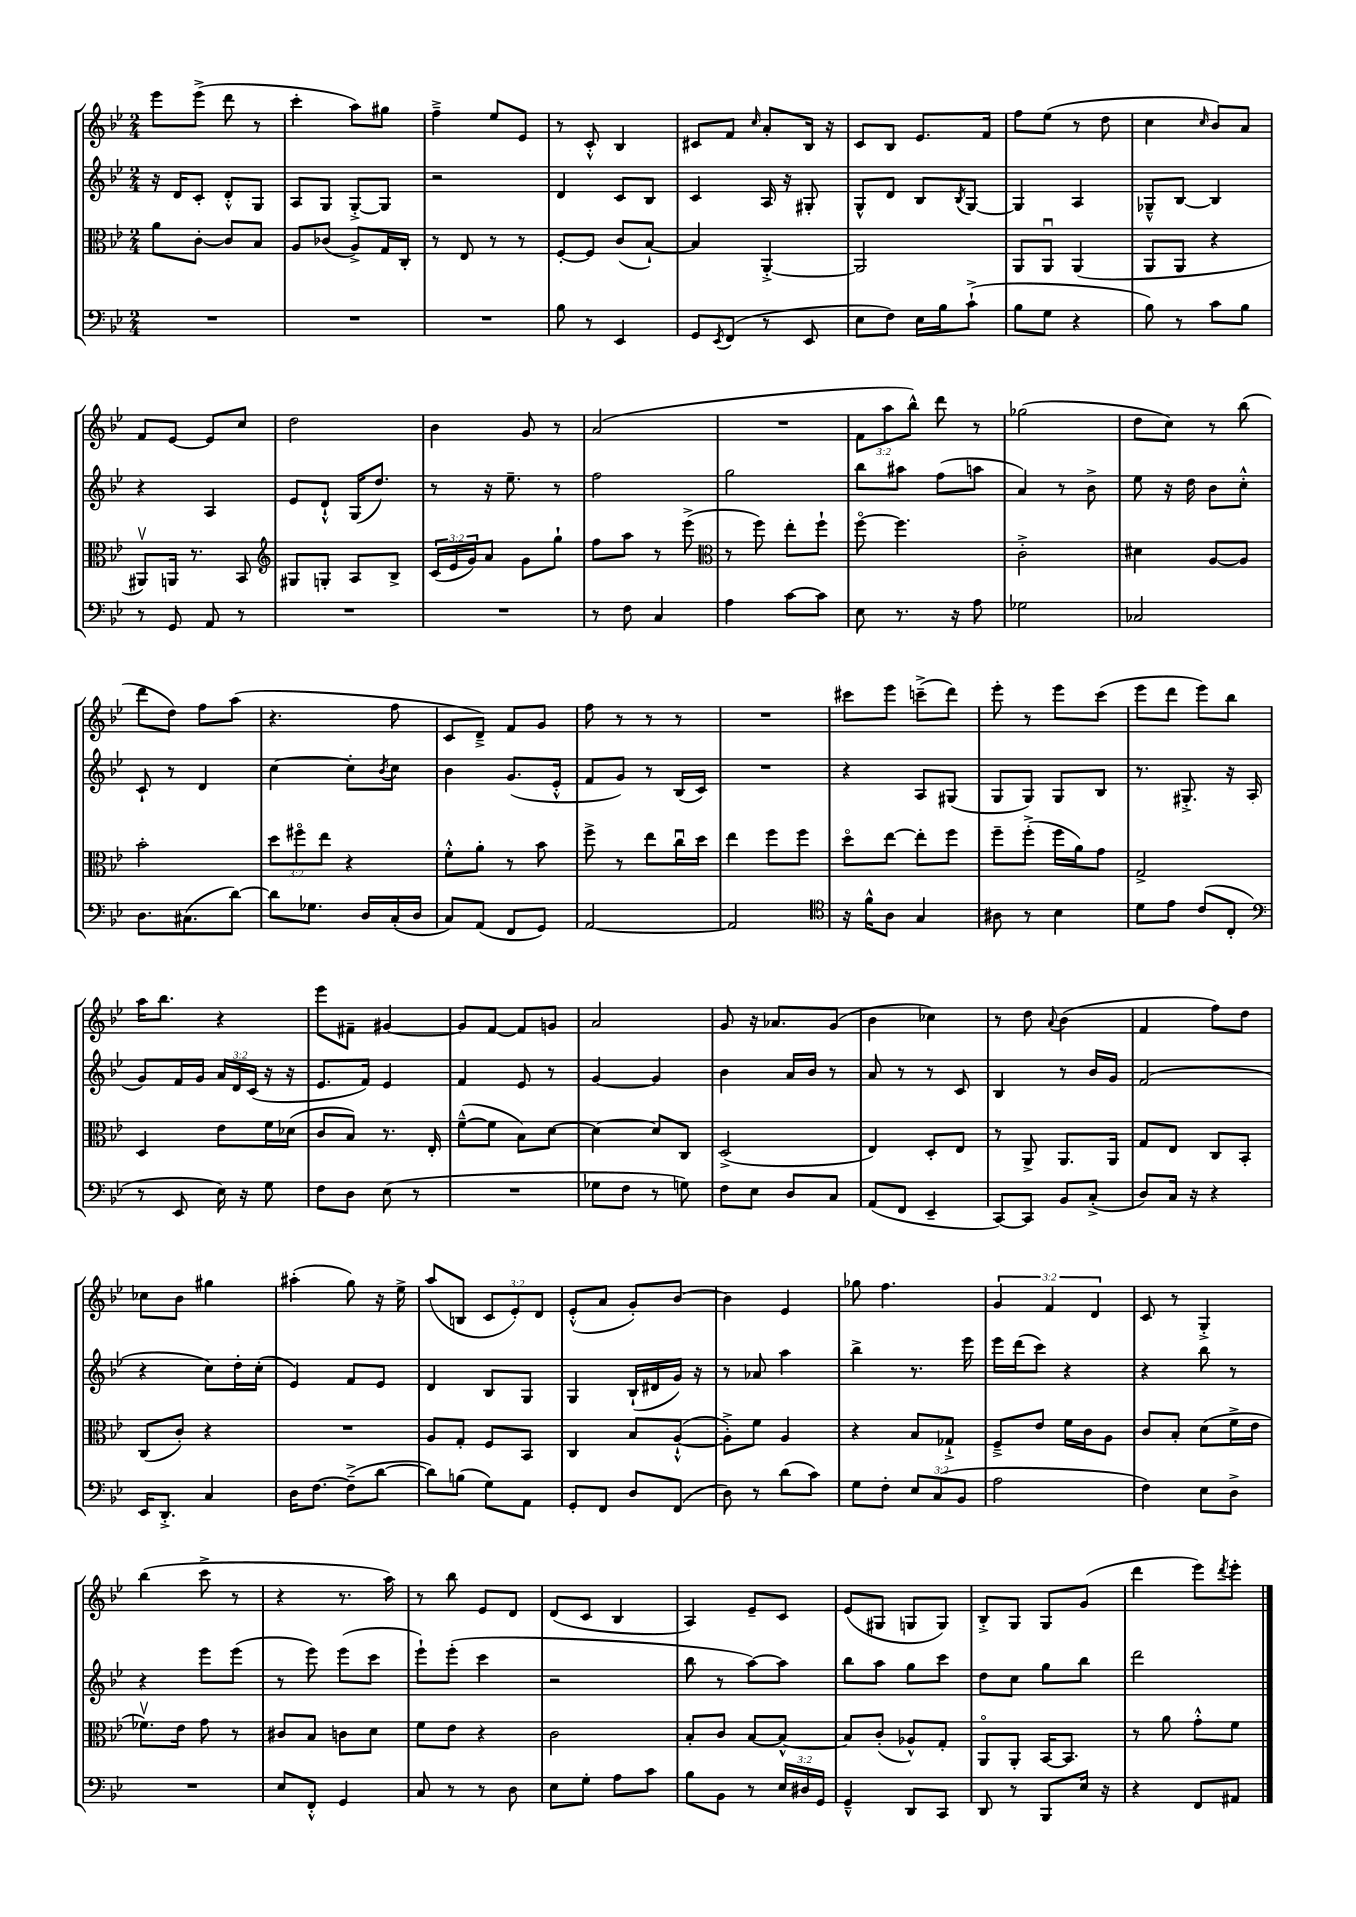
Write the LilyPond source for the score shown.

<<
\new StaffGroup <<
\new Staff = "s0" {
    \clef treble \key bes \major \numericTimeSignature \time 2/4 \override Staff.TupletNumber.text = #tuplet-number::calc-fraction-text
    ees'''8 ees'''8->( d'''8 r8 |
    c'''4-. a''8) gis''8 |
    f''4---> ees''8 ees'8 |
    r8 c'8-.-^ bes4 |
    cis'8 f'8 \grace { c''16 } a'8-. bes16 r16 |
    c'8 bes8 ees'8. f'16 |
    f''8 ees''8( r8 d''8 |
    c''4 \grace { c''16 } bes'8) a'8 |
    f'8 ees'8~ ees'8 c''8 |
    d''2 |
    bes'4 g'8 r8 |
    a'2( |
    R2 |
    \tuplet 3/2 { f'8 a''8 bes''8-^) } d'''8 r8 |
    ges''2( |
    d''8 c''8) r8 bes''8( |
    d'''8 d''8) f''8 a''8( |
    r4. f''8 |
    c'8 d'8--->) f'8 g'8 |
    f''8 r8 r8 r8 |
    R2 |
    cis'''8 ees'''8 c'''8--->( d'''8) |
    ees'''8-. r8 ees'''8 c'''8( |
    ees'''8 d'''8 ees'''8) bes''8 |
    a''16 bes''8. r4 |
    ees'''8 fis'8-- gis'4~ |
    gis'8 f'8~ f'8 g'8 |
    a'2 |
    g'8 r16 aes'8. g'8( |
    bes'4 ces''4) |
    r8 d''8 \appoggiatura { a'8 } bes'4( |
    f'4 f''8) d''8 |
    ces''8 bes'8 gis''4 |
    ais''4-.( g''8) r16 ees''16-> |
    a''8( b8 \tuplet 3/2 { c'8 ees'8-.) d'8 } |
    ees'8-.-^( a'8 g'8-.) bes'8~ |
    bes'4 ees'4 |
    ges''8 f''4. |
    \tuplet 3/2 { g'4 f'4 d'4 } |
    c'8 r8 g4-.-> |
    bes''4( c'''8-> r8 |
    r4 r8. a''16) |
    r8 bes''8 ees'8 d'8 |
    d'8( c'8 bes4 |
    a4) ees'8-- c'8 |
    ees'8( gis8 g8 g8) |
    bes8-.-> g8 g8 g'8( |
    d'''4 ees'''8) \acciaccatura { d'''8 } ees'''8-. \bar "|." |
}
\new Staff = "s1" {
    \clef treble \key bes \major \numericTimeSignature \time 2/4 \override Staff.TupletNumber.text = #tuplet-number::calc-fraction-text
    r16 d'16 c'8-. d'8-.-^ g8 |
    a8 g8 g8~-.-> g8 |
    r2 |
    d'4 c'8 bes8 |
    c'4 a16 r16 gis8-. |
    g8-^ d'8 bes8 \acciaccatura { bes8 } g8~ |
    g4 a4 |
    ges8---^ bes8~ bes4 |
    r4 a4 |
    ees'8 d'8-!-^ g16( d''8.) |
    r8 r16 ees''8.-- r8 |
    f''2 |
    g''2 |
    bes''8 ais''8 f''8( a''8 |
    a'4) r8 bes'8-> |
    ees''8 r16 d''16 bes'8 c''8-.-^ |
    c'8-! r8 d'4 |
    c''4~ c''8-. \acciaccatura { bes'8 } c''8 |
    bes'4 g'8.( ees'16-.-^ |
    f'8 g'8) r8 bes16( c'16) |
    R2 |
    r4 a8 gis8( |
    g8 g8) g8 bes8 |
    r8. gis8.-.-> r16 a16( |
    g'8) f'16 g'16 \tuplet 3/2 { a'16 d'16 c'16( } r16 r16 |
    ees'8. f'16) ees'4 |
    f'4 ees'8 r8 |
    g'4~ g'4 |
    bes'4 a'16 bes'16 r8 |
    a'8 r8 r8 c'8 |
    bes4 r8 bes'16 g'16 |
    f'2( |
    r4 c''8) d''16-. c''16-.( |
    ees'4) f'8 ees'8 |
    d'4 bes8 g8 |
    g4 bes16-!( dis'16 g'16) r16 |
    r8 aes'8 a''4 |
    bes''4-> r8. ees'''16 |
    ees'''16 d'''16( c'''8) r4 |
    r4 bes''8 r8 |
    r4 ees'''8 ees'''8( |
    r8 ees'''8) ees'''8( c'''8 |
    ees'''8-!) ees'''8-.( c'''4 |
    r2 |
    bes''8 r8 a''8~) a''8 |
    bes''8 a''8 g''8 c'''8 |
    d''8 c''8 g''8 bes''8 |
    d'''2 \bar "|." |
}
\new Staff = "s2" {
    \clef alto \key bes \major \numericTimeSignature \time 2/4 \override Staff.TupletNumber.text = #tuplet-number::calc-fraction-text
    a'8 c'8~-. c'8 bes8 |
    a8 ces'8( a8->) g16 c16-. |
    r8 ees8 r8 r8 |
    f8~-. f8 c'8( bes8~-!) |
    bes4 a,4~-.-> |
    a,2 |
    a,8 a,8\downbow a,4( |
    a,8 a,8 r4 |
    ais,8\upbow) a,16 r8. bes,8 |
    \clef treble gis8 g8-. a8 bes8-> |
    \tuplet 3/2 { c'16( ees'16 g'16) } a'8 g'8 g''8-! |
    f''8 a''8 r8 ees'''8->( |
    \clef alto r8 f''8) ees''8-. f''8-! |
    f''8~\flageolet f''4. |
    c'2-.-> |
    dis'4 a8~ a8 |
    bes'2-. |
    \tuplet 3/2 { d''8 fis''8\flageolet ees''8 } r4 |
    f'8-.-^ a'8-. r8 bes'8 |
    f''8-> r8 ees''8 c''16\downbow d''16 |
    ees''4 f''8 f''8 |
    d''8\flageolet ees''8~ ees''8-. f''8 |
    f''8-- f''8-.->( f''16 a'16) g'8 |
    g2-> |
    d4 ees'8 f'16 des'16( |
    c'8 bes8) r8. ees16-. |
    f'8~---^( f'8 bes8) d'8~ |
    d'4~ d'8 c8 |
    d2->( |
    ees4) d8-. ees8 |
    r8 a,8-> a,8. a,16 |
    g8 ees8 c8 bes,8-. |
    c8( c'8-.) r4 |
    R2 |
    a8 g8-. f8 bes,8 |
    c4 bes8 a8~-!-^( |
    a8-.->) f'8 a4 |
    r4 bes8 ges8-!-> |
    f8---> ees'8 f'16 c'16 a8 |
    c'8 bes8-. d'8( f'16-> ees'16 |
    fes'8.\upbow) ees'16 g'8 r8 |
    cis'8 bes8 c'8 d'8 |
    f'8 ees'8 r4 |
    c'2 |
    bes8-. c'8 bes8~ bes8~-^ |
    bes8 c'8-.( aes8-^) g8-. |
    a,8\flageolet a,8-. bes,16~ bes,8. |
    r8 a'8 g'8-.-^ f'8 \bar "|." |
}
\new Staff = "s3" {
    \clef bass \key bes \major \numericTimeSignature \time 2/4 \override Staff.TupletNumber.text = #tuplet-number::calc-fraction-text
    R2 |
    R2 |
    R2 |
    bes8 r8 ees,4 |
    g,8 \acciaccatura { ees,8 } f,8( r8 ees,8 |
    ees8 f8) ees16 bes16 c'8-!->( |
    bes8 g8 r4 |
    bes8) r8 c'8 bes8 |
    r8 g,8 a,8 r8 |
    R2 |
    R2 |
    r8 f8 c4 |
    a4 c'8~ c'8 |
    ees8 r8. r16 a8 |
    ges2 |
    ces2 |
    d8. cis8.( d'8~) |
    d'8 ges8. d16 c16-.( d16 |
    c8) a,8( f,8 g,8) |
    a,2~ |
    a,2 |
    \clef tenor r16 f'16-^ a8 g4 |
    ais8 r8 bes4 |
    d'8 ees'8 c'8( c8-. |
    \clef bass r8 ees,8 ees16) r16 g8 |
    f8 d8 ees8( r8 |
    R2 |
    ges8 f8 r8 g8) |
    f8 ees8 d8 c8 |
    a,8( f,8 ees,4-- |
    c,8~) c,8 bes,8 c8-.->( |
    d8) c16 r16 r4 |
    ees,16 d,8.-.-> c4 |
    d16 f8.~ f8--->( d'8~ |
    d'8) b8( g8) a,8 |
    g,8-. f,8 d8 f,8( |
    d8) r8 d'8( c'8) |
    g8 f8-. \tuplet 3/2 { ees8 c8( bes,8 } |
    a2 |
    f4) ees8 d8-> |
    R2 |
    ees8 f,8-.-^ g,4 |
    c8 r8 r8 d8 |
    ees8 g8-. a8 c'8 |
    bes8 bes,8 r8 \tuplet 3/2 { ees16 dis16 g,16 } |
    g,4---^ d,8 c,8 |
    d,8 r8 bes,,8 ees16 r16 |
    r4 f,8 ais,8 \bar "|." |
}
>>
>>
\layout { \context { \Score \remove "Bar_number_engraver" } }
